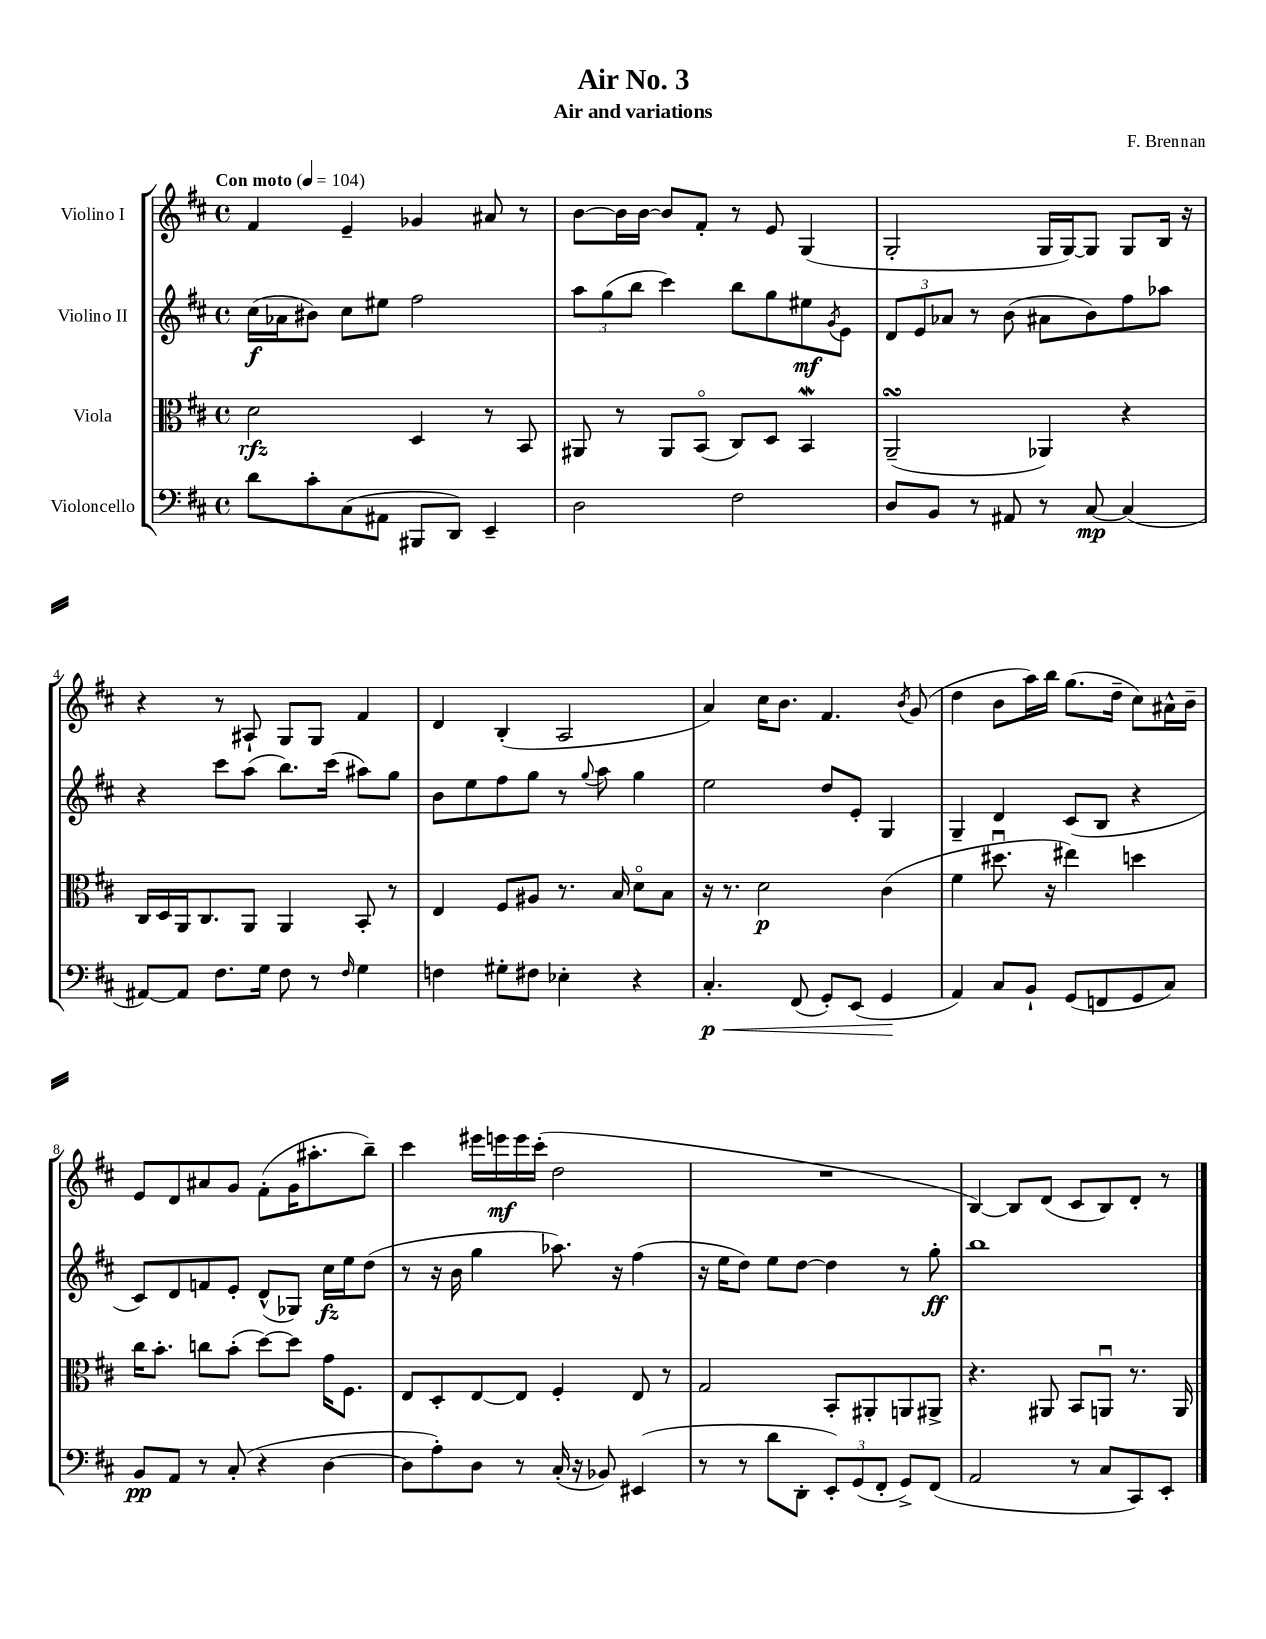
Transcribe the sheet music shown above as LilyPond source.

\header { title = "Air No. 3" composer = "F. Brennan" subtitle = "Air and variations" }
<<
\new StaffGroup <<
\new Staff = "s0" \with { instrumentName = "Violino I" } {
    \clef treble \key d \major \defaultTimeSignature \time 4/4 \tempo "Con moto" 4 = 104
    fis'4 e'4-- ges'4 ais'8 r8 |
    b'8~ b'16 b'16~ b'8 fis'8-. r8 e'8 g4( |
    g2-. g16 g16~) g8 g8 b16 r16 |
    r4 r8 ais8-! g8 g8 fis'4 |
    d'4 b4-.( a2 |
    a'4) cis''16 b'8. fis'4. \acciaccatura { b'8 } g'8( |
    d''4 b'8 a''16) b''16 g''8.( d''16-- cis''8) ais'16-^ b'16-- |
    e'8 d'8 ais'8 g'8 fis'8-.( g'16 ais''8.-. b''8--) |
    cis'''4 eis'''16 e'''16\mf e'''16 cis'''16-.( d''2 |
    R1 |
    b4~) b8 d'8( cis'8 b8) d'8-. r8 \bar "|." |
}
\new Staff = "s1" \with { instrumentName = "Violino II" } {
    \clef treble \key d \major \defaultTimeSignature \time 4/4
    cis''16\f( aes'16 bis'8) cis''8 eis''8 fis''2 |
    \tuplet 3/2 { a''8 g''8( b''8 } cis'''4) b''8 g''8 eis''8\mf \acciaccatura { g'8 } e'8 |
    \tuplet 3/2 { d'8 e'8 aes'8 } r8 b'8( ais'8 b'8) fis''8 aes''8 |
    r4 cis'''8 a''8( b''8.) cis'''16( ais''8) g''8 |
    b'8 e''8 fis''8 g''8 r8 \appoggiatura { g''8 } a''8 g''4 |
    e''2 d''8 e'8-. g4 |
    g4-- d'4 cis'8( b8 r4 |
    cis'8) d'8 f'8 e'8-. d'8-^( ges8) cis''16\fz e''16 d''8( |
    r8 r16 b'16 g''4 aes''8.) r16 fis''4( |
    r16 e''16 d''8) e''8 d''8~ d''4 r8 g''8-.\ff |
    b''1 \bar "|." |
}
\new Staff = "s2" \with { instrumentName = "Viola" } {
    \clef alto \key d \major \defaultTimeSignature \time 4/4
    d'2\rfz d4 r8 b,8 |
    ais,8 r8 ais,8 b,8\flageolet( cis8) d8 b,4\mordent |
    a,2--\turn( aes,4) r4 |
    cis16 d16 a,16 cis8. a,8 a,4 b,8-. r8 |
    e4 fis8 ais8 r8. b16 d'8\flageolet b8 |
    r16 r8. d'2\p cis'4( |
    fis'4 dis''8.\downbow r16 eis''4) d''4 |
    cis''16 b'8.-. c''8 b'8-.( d''8~) d''8 g'16 fis8. |
    e8 d8-. e8~ e8 fis4-. e8 r8 |
    g2 b,8-. ais,8-. a,8 ais,8-> |
    r4. ais,8 b,8 a,8\downbow r8. a,16 \bar "|." |
}
\new Staff = "s3" \with { instrumentName = "Violoncello" } {
    \clef bass \key d \major \defaultTimeSignature \time 4/4
    d'8 cis'8-. cis8( ais,8 bis,,8 d,8) e,4-- |
    d2 fis2 |
    d8 b,8 r8 ais,8 r8 cis8~\mp cis4( |
    ais,8~) ais,8 fis8. g16 fis8 r8 \grace { fis16 } g4 |
    f4 gis8-. fis8 ees4-. r4 |
    cis4.-.\p\< fis,8( g,8-.) e,8( g,4\! |
    a,4) cis8 b,8-! g,8( f,8 g,8 cis8) |
    b,8\pp a,8 r8 cis8-.( r4 d4~ |
    d8 a8-.) d8 r8 cis16-.( r16 bes,8) eis,4( |
    r8 r8 d'8 d,8-. \tuplet 3/2 { e,8-.) g,8( fis,8-. } g,8->) fis,8( |
    a,2 r8 cis8 cis,8) e,8-. \bar "|." |
}
>>
>>
